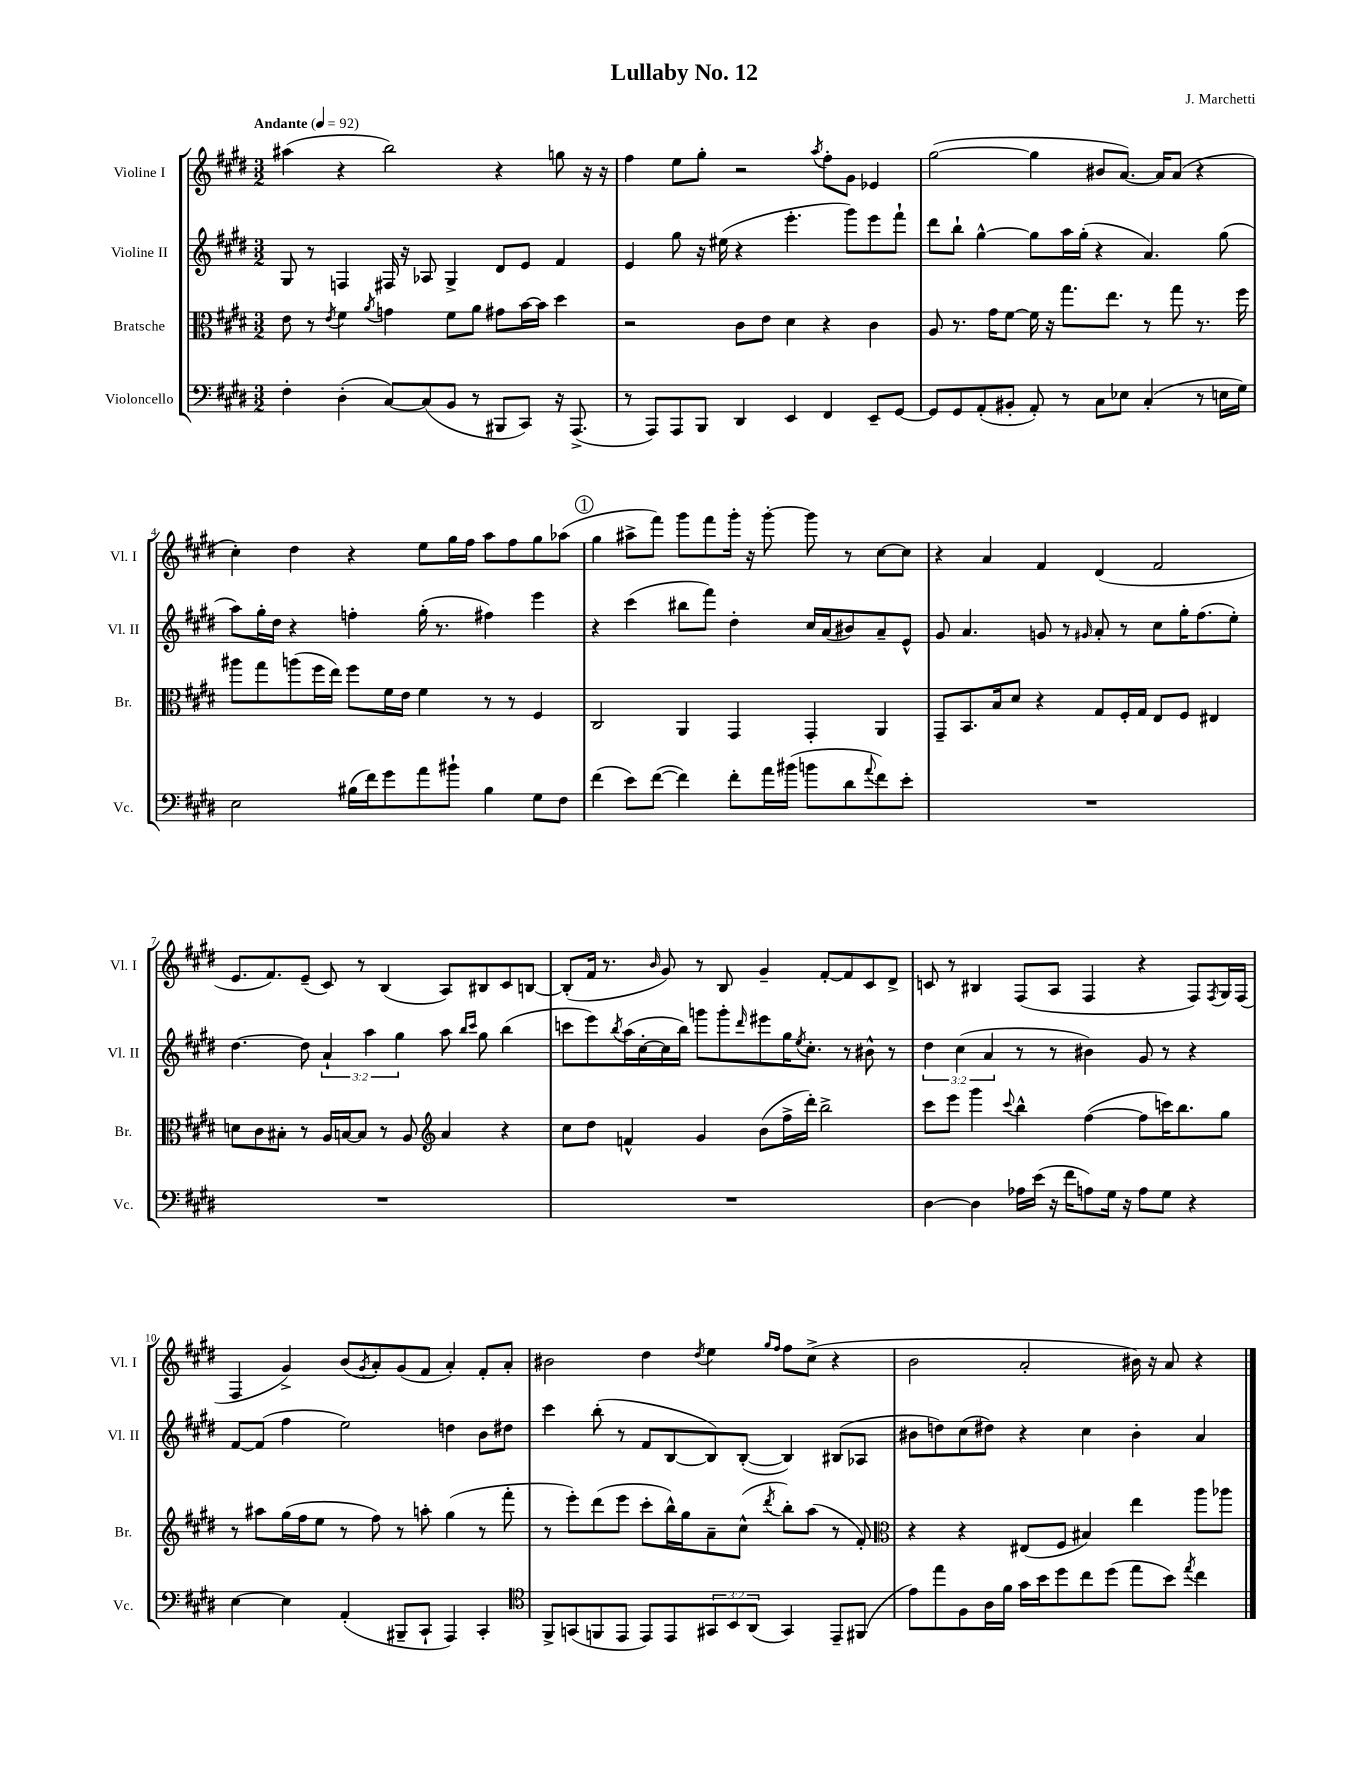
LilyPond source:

\header { title = "Lullaby No. 12" composer = "J. Marchetti" }
<<
\new StaffGroup <<
\new Staff = "s0" \with { instrumentName = "Violine I" shortInstrumentName = "Vl. I" } {
    \clef treble \key e \major \numericTimeSignature \time 3/2 \tempo "Andante" 4 = 92
    ais''4( r4 b''2) r4 g''8 r16 r16 |
    fis''4 e''8 gis''8-. r2 \acciaccatura { a''8 } fis''8-. gis'8 ees'4 |
    gis''2~( gis''4 bis'8 a'8.~) a'16 a'8( r4 |
    cis''4-.) dis''4 r4 e''8 gis''16 fis''16 a''8 fis''8 gis''8 aes''8( |
    \mark \markup { \circle "1" } gis''4 ais''8-> fis'''8) gis'''8 fis'''8 gis'''16-. r16 gis'''8~-. gis'''8 r8 cis''8~ cis''8 |
    r4 a'4 fis'4 dis'4( fis'2 |
    e'8. fis'8.) e'8--( cis'8) r8 b4( a8) bis8 cis'8 b8~ |
    b8-.( fis'16 r8. \grace { b'16 } gis'8) r8 b8 gis'4-- fis'8~-. fis'8 cis'8 dis'8-> |
    c'8 r8 bis4 fis8( a8 fis4 r4 fis8) \acciaccatura { fis8 } gis16 fis16( |
    fis4 gis'4->) b'8( \acciaccatura { gis'8 } a'8-.) gis'8( fis'8 a'4-.) fis'8-. a'8-. |
    bis'2 dis''4 \acciaccatura { dis''8 } e''4 \grace { gis''16 fis''16 } fis''8 cis''8->( r4 |
    b'2 a'2-. bis'16) r16 a'8 r4 \bar "|." |
}
\new Staff = "s1" \with { instrumentName = "Violine II" shortInstrumentName = "Vl. II" } {
    \clef treble \key e \major \numericTimeSignature \time 3/2 \override Staff.TupletNumber.text = #tuplet-number::calc-fraction-text
    gis8 r8 f4 fis16 r16 aes8 gis4-> dis'8 e'8 fis'4 |
    e'4 gis''8 r16 eis''16( r4 e'''4.-. gis'''8) e'''8 fis'''8-! |
    dis'''8 b''8-! gis''4~-^ gis''8 a''16 gis''16-.( r4 a'4.) gis''8( |
    a''8) gis''16-. dis''16 r4 f''4-. gis''16-.( r8. fis''4) e'''4 |
    \mark \markup { \circle "1" } r4 cis'''4( bis''8 fis'''8) dis''4-. cis''16 a'16( bis'8) a'8-- e'8-^ |
    gis'8 a'4. g'8 r8 \grace { gis'16 } a'8-. r8 cis''8 gis''16-. fis''8.( e''8-.) |
    dis''4.~ dis''8 \tuplet 3/2 { a'4-! a''4 gis''4 } a''8 \grace { b''16 cis'''16 } gis''8 b''4( |
    c'''8 e'''8) \acciaccatura { b''8 } a''16( cis''16~-. cis''16 b''16) g'''8 g'''8-. \grace { dis'''16 } eis'''8 gis''16 \acciaccatura { e''8 } cis''8.-. r8 bis'8-^ r8 |
    \tuplet 3/2 { dis''4 cis''4( a'4 } r8 r8 bis'4) gis'8 r8 r4 |
    fis'8~ fis'8( fis''4 e''2) d''4 b'8 dis''8 |
    cis'''4 b''8-.( r8 fis'8 b8~ b8) b8~-.( b4) bis8( aes8 |
    bis'8 d''8) cis''8( dis''8) r4 cis''4 bis'4-. a'4 \bar "|." |
}
\new Staff = "s2" \with { instrumentName = "Bratsche" shortInstrumentName = "Br." } {
    \clef alto \key e \major \numericTimeSignature \time 3/2
    e'8 r8 \acciaccatura { e'8 } fis'4 \acciaccatura { a'8 } g'4 fis'8 a'8 gis'8 b'16~ b'16 dis''4 |
    r2 cis'8 e'8 dis'4 r4 cis'4 |
    a8 r8. gis'16 fis'8~ fis'16 r16 gis''8. e''8. r8 gis''8 r8. fis''16 |
    ais''8 gis''8 a''8( fis''16 e''16) fis''8 fis'16 e'16 fis'4 r8 r8 fis4 |
    \mark \markup { \circle "1" } cis2 a,4 gis,4 gis,4-. a,4 |
    gis,8-- b,8. b16 dis'8 r4 gis8 fis16-. gis16 e8 fis8 eis4 |
    d'8 cis'8 bis8-. r8 a16 b16~ b8 r8 a8 \clef treble a'4 r4 |
    cis''8 dis''8 f'4-^ gis'4 b'8( fis''16-> dis'''16-.) b''2-> |
    cis'''8 e'''8 gis'''4 \appoggiatura { cis'''8 } b''4-^ fis''4~( fis''8 c'''16) b''8. gis''8 |
    r8 ais''8 gis''16( fis''16 e''8 r8 fis''8) r8 a''8-. gis''4( r8 fis'''8-. |
    r8 e'''8-.) dis'''8( e'''8 cis'''8-. b''16-^) gis''16 a'8-- cis''8-^( \acciaccatura { dis'''8 } b''8-.) a''8( r8 fis'8-.) |
    \clef alto r4 r4 eis8( fis8 bis4) e''4 a''8 aes''8 \bar "|." |
}
\new Staff = "s3" \with { instrumentName = "Violoncello" shortInstrumentName = "Vc." } {
    \clef bass \key e \major \numericTimeSignature \time 3/2 \override Staff.TupletNumber.text = #tuplet-number::calc-fraction-text
    fis4-. dis4-.( cis8~) cis8( b,8 r8 bis,,8 cis,8) r16 a,,8.->( |
    r8 a,,8) a,,8 b,,8 dis,4 e,4 fis,4 e,8-- gis,8~ |
    gis,8 gis,8 a,8-.( bis,8-. a,8-.) r8 cis8 ees8 cis4-.( r8 e16 gis16) |
    e2 bis16( fis'16) gis'8 a'8 bis'8-! bis4 gis8 fis8 |
    \mark \markup { \circle "1" } fis'4( e'8) fis'8~( fis'4) fis'8-. a'16 bis'16( b'8 dis'8 \appoggiatura { a'8 } fis'8) e'8-. |
    R1. |
    R1. |
    R1. |
    dis4~ dis4 aes16 e'16( r16 fis'16 a8) gis16 r16 a8 gis8 r4 |
    e4~ e4 a,4-.( bis,,8-- cis,8-! a,,4) cis,4-. |
    \clef tenor fis,8-> g,8( f,8 e,8 e,8) e,8 \tuplet 3/2 { gis,8 b,8 a,8( } gis,4) e,8-- fis,8( |
    e'8) e''8 fis8 a16 fis'16 gis'16 b'16 dis''8 cis''8 dis''8( e''8 b'8) \acciaccatura { e''8 } cis''4 \bar "|." |
}
>>
>>
